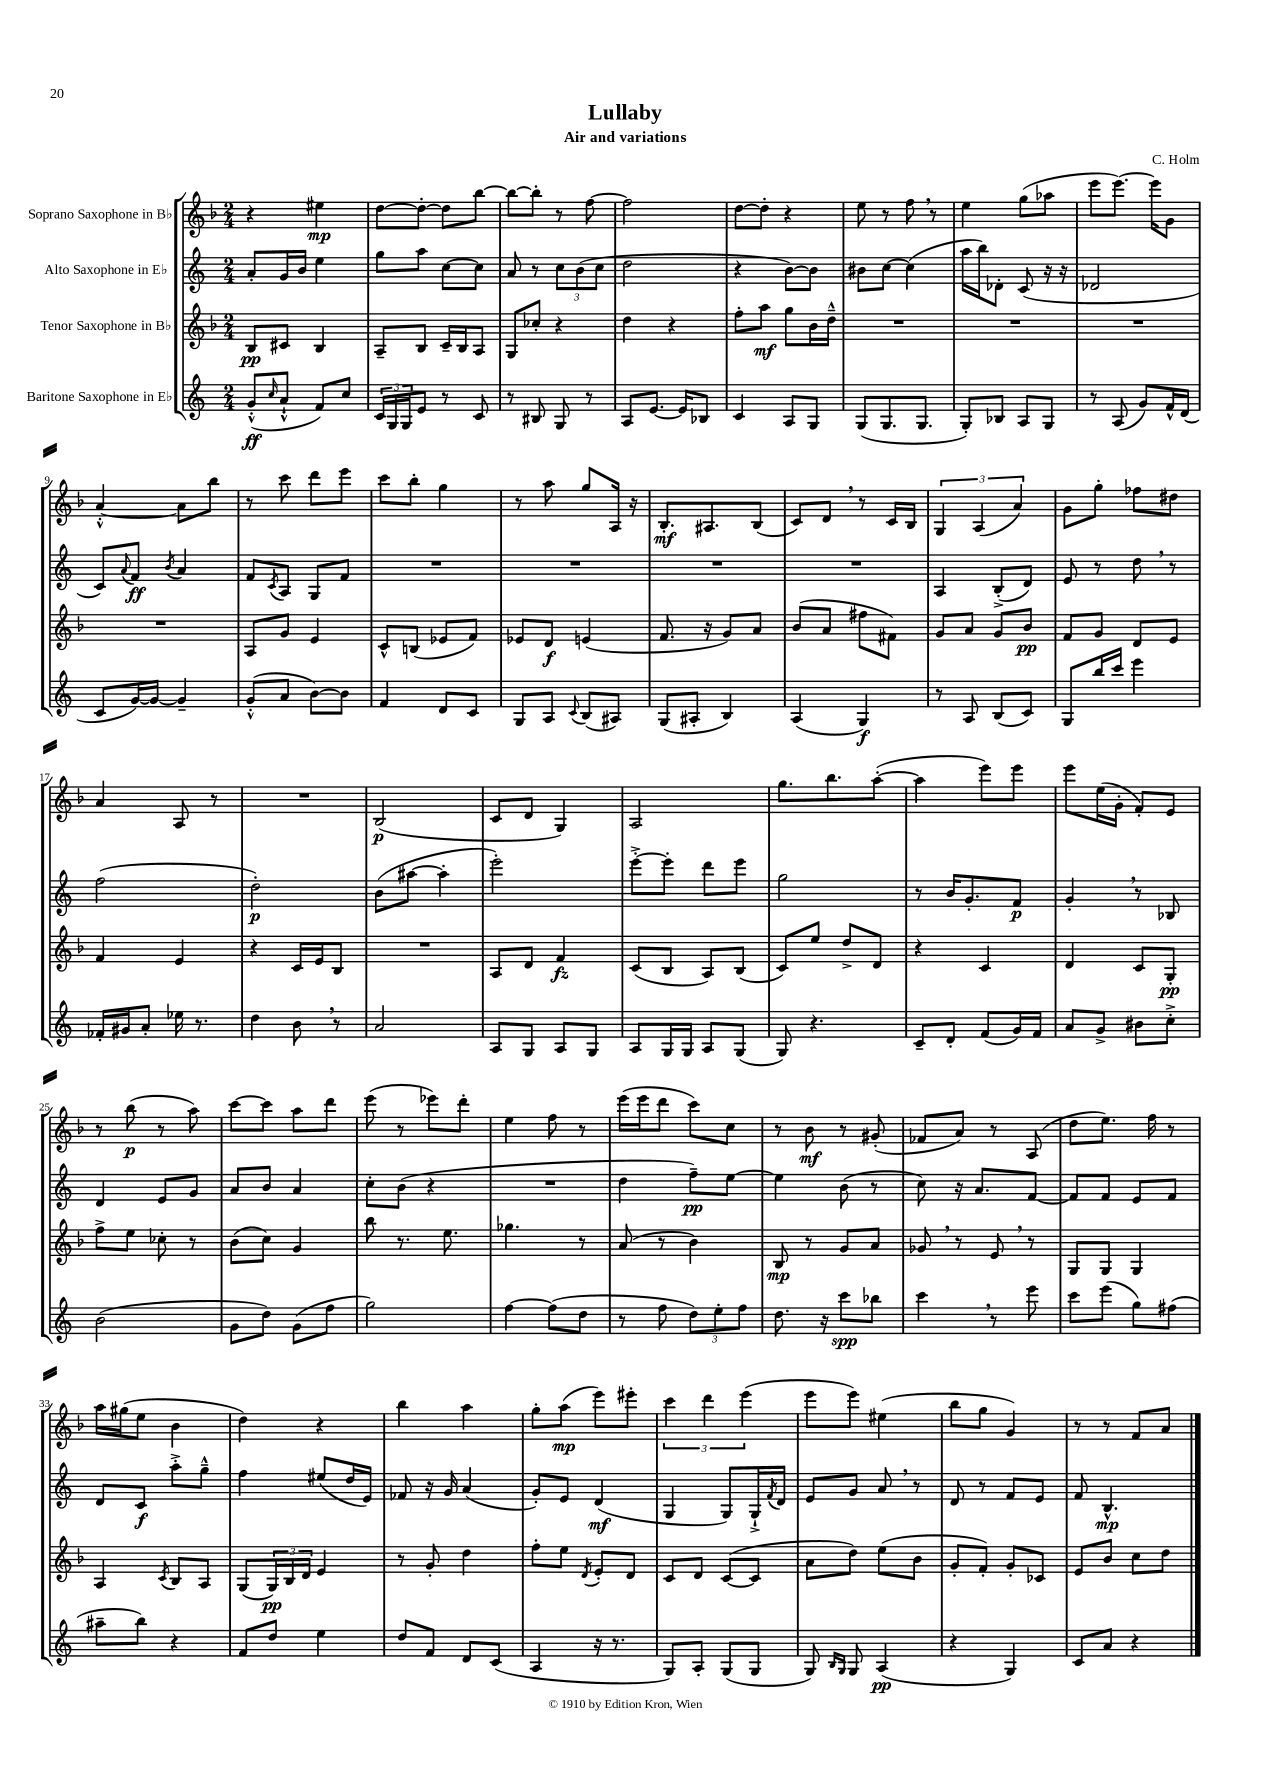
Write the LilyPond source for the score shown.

\header { title = "Lullaby" composer = "C. Holm" subtitle = "Air and variations" }
<<
\new StaffGroup <<
\new Staff = "s0" \with { instrumentName = "Soprano Saxophone in Bb" } {
    \clef treble \key f \major \numericTimeSignature \time 2/4
    r4 eis''4\mp |
    d''8~ d''8~-. d''8 bes''8~ |
    bes''8~ bes''8-. r8 f''8~ |
    f''2 |
    d''8~ d''8-. r4 |
    e''8 r8 f''8 \breathe r8 |
    e''4 g''8( aes''8 |
    e'''8 e'''8.~) e'''16 g'8 |
    a'4~-.-^ a'8 bes''8 |
    r8 c'''8 d'''8 e'''8 |
    c'''8 bes''8-. g''4 |
    r8 a''8 g''8 a16 r16 |
    bes8.-.\mf ais8. bes8( |
    c'8) d'8 \breathe r8 c'16 bes16 |
    \tuplet 3/2 { g4 a4( a'4) } |
    g'8 g''8-. fes''8 dis''8 |
    a'4 a8 r8 |
    R2 |
    bes2\p( |
    c'8 d'8 g4) |
    a2 |
    g''8. bes''8. a''8~-.( |
    a''4 e'''8) e'''8 |
    e'''8 e''16( g'16-. f'8-.) e'8 |
    r8 bes''8\p( r8 a''8) |
    c'''8~ c'''8 a''8 d'''8 |
    e'''8( r8 ees'''8) d'''8-. |
    e''4 f''8 r8 |
    e'''16( e'''16 d'''8 c'''8) c''8 |
    r8 bes'8\mf r8 gis'8-.( |
    fes'8 a'8) r8 a8( |
    d''8 e''8.) f''16 r8 |
    a''16 gis''16( e''8 bes'4 |
    d''4) r4 |
    bes''4 a''4 |
    g''8-. a''8\mp( e'''8) eis'''8-. |
    \tuplet 3/2 { c'''4 d'''4 e'''4( } |
    e'''8 e'''8) eis''4( |
    bes''8 g''8 g'4) |
    r8 r8 f'8 a'8 \bar "|." |
}
\new Staff = "s1" \with { instrumentName = "Alto Saxophone in Eb" } {
    \clef treble \key c \major \numericTimeSignature \time 2/4
    a'8-. g'16 b'16 e''4 |
    g''8 a''8 c''8~ c''8 |
    a'8 r8 \tuplet 3/2 { c''8 b'8( c''8 } |
    d''2 |
    r4 b'8~) b'8 |
    bis'8 c''8~ c''4( |
    a''16 b''16) des'8-. c'8( r16 r16 |
    des'2 |
    c'8) \appoggiatura { a'8 } f'8\ff \acciaccatura { b'8 } a'4 |
    f'8 \acciaccatura { c'8 } a8 g8 f'8 |
    R2 |
    R2 |
    R2 |
    R2 |
    a4 b8-.->( d'8) |
    e'8 r8 d''8 \breathe r8 |
    f''2( |
    d''2-.\p) |
    b'8( ais''8~ ais''4-. |
    e'''2-.) |
    e'''8~-.-> e'''8-. d'''8 e'''8 |
    g''2 |
    r8 b'16 g'8.-. f'8\p |
    g'4-. \breathe r8 bes8 |
    d'4 e'8 g'8 |
    a'8 b'8 a'4 |
    c''8-. b'8( r4 |
    R2 |
    d''4 f''8--\pp) e''8~ |
    e''4 b'8( r8 |
    c''8) r16 a'8. f'8~ |
    f'8 f'8 e'8 f'8 |
    d'8 c'8\f a''8-.-> g''8---^ |
    f''4 eis''8( d''16 e'16) |
    fes'8 r16 g'16 a'4( |
    g'8-.) e'8 d'4\mf( |
    g4 g8) g16-!-> \acciaccatura { f'8 } d'16 |
    e'8 g'8 a'8 \breathe r8 |
    d'8 r8 f'8 e'8 |
    f'8 b4.-^\mp \bar "|." |
}
\new Staff = "s2" \with { instrumentName = "Tenor Saxophone in Bb" } {
    \clef treble \key f \major \numericTimeSignature \time 2/4
    bes8\pp cis'8 bes4 |
    a8-- bes8 c'16-- bes16 a8 |
    g8 ces''8-. r4 |
    d''4 r4 |
    f''8-. a''8\mf g''8 bes'16 d''16---^ |
    R2 |
    R2 |
    R2 |
    R2 |
    a8 g'8 e'4 |
    c'8-^ b8( ees'8 f'8) |
    ees'8 d'8\f e'4( |
    f'8. r16 g'8) a'8 |
    bes'8( a'8 fis''8 fis'8) |
    g'8 a'8 g'8 bes'8\pp |
    f'8 g'8 d'8 e'8 |
    f'4 e'4 |
    r4 c'16 e'16 bes8 |
    R2 |
    a8 d'8 f'4\fz |
    c'8( bes8 a8) bes8( |
    c'8) e''8 d''8-> d'8 |
    r4 c'4 |
    d'4 c'8 g8-.\pp |
    f''8-> e''8 ces''8-. r8 |
    bes'8( c''8) g'4 |
    bes''8 r8. e''8. |
    ges''4. r8 |
    a'8( r8 bes'4) |
    bes8\mp r8 g'8 a'8 |
    ges'8 \breathe r8 e'8 \breathe r8 |
    g8 g8 g4 |
    a4 \acciaccatura { c'8 } bes8 a8 |
    g8( \tuplet 3/2 { g16\pp) bes16 d'16 } e'4 |
    r8 g'8-. d''4 |
    f''8-. e''8 \acciaccatura { d'8 } e'8-. d'8 |
    c'8 d'8 c'8~( c'8 |
    a'8 d''8) e''8( bes'8 |
    g'8-. f'8-.) g'8-. ces'8 |
    e'8 bes'8 c''8 d''8 \bar "|." |
}
\new Staff = "s3" \with { instrumentName = "Baritone Saxophone in Eb" } {
    \clef treble \key c \major \numericTimeSignature \time 2/4
    g'8-.-^\ff( \grace { c''16 } a'8-!-^ f'8) c''8 |
    \tuplet 3/2 { c'16 g16 g16 } e'8 r8 c'8 |
    r8 bis8 g8 r8 |
    a8 e'8.~ e'16 bes8 |
    c'4 a8 g8 |
    g8( g8. g8. |
    g8-.) bes8 a8 g8 |
    r8 a8( g'8) f'16-^ d'16( |
    c'8 g'16~) g'16~ g'4-- |
    g'8-.-^( a'8 b'8~) b'8 |
    f'4 d'8 c'8 |
    g8 a8 \appoggiatura { c'8 } b8( ais8) |
    g8( ais8-. b4) |
    a4( g4\f) |
    r8 a8 b8( c'8) |
    g8 b''16 c'''16 e'''4 |
    fes'16-. gis'16 a'8-. ees''16 r8. |
    d''4 b'8 \breathe r8 |
    a'2 |
    a8 g8 a8 g8 |
    a8 g16 g16 a8 g8( |
    g8) r4. |
    c'8-- d'8-. f'8( g'16) f'16 |
    a'8 g'8-> bis'8 c''8-.-> |
    b'2( |
    g'8 d''8) g'8( f''8 |
    g''2) |
    f''4~ f''8( d''8 |
    r8 f''8 \tuplet 3/2 { d''8) e''8-. f''8 } |
    d''8. r16 c'''8\spp bes''8 |
    c'''4 \breathe r8 e'''8 |
    c'''8 e'''8( g''8) fis''8( |
    ais''8-- b''8) r4 |
    f'8 d''8 e''4 |
    d''8 f'8 d'8 c'8( |
    a4 r16 r8. |
    g8) a8-. g8( g8 |
    g8) \grace { b16 g16 } g8 a4\pp( |
    r4 g4) |
    c'8 a'8 r4 \bar "|." |
}
>>
>>
